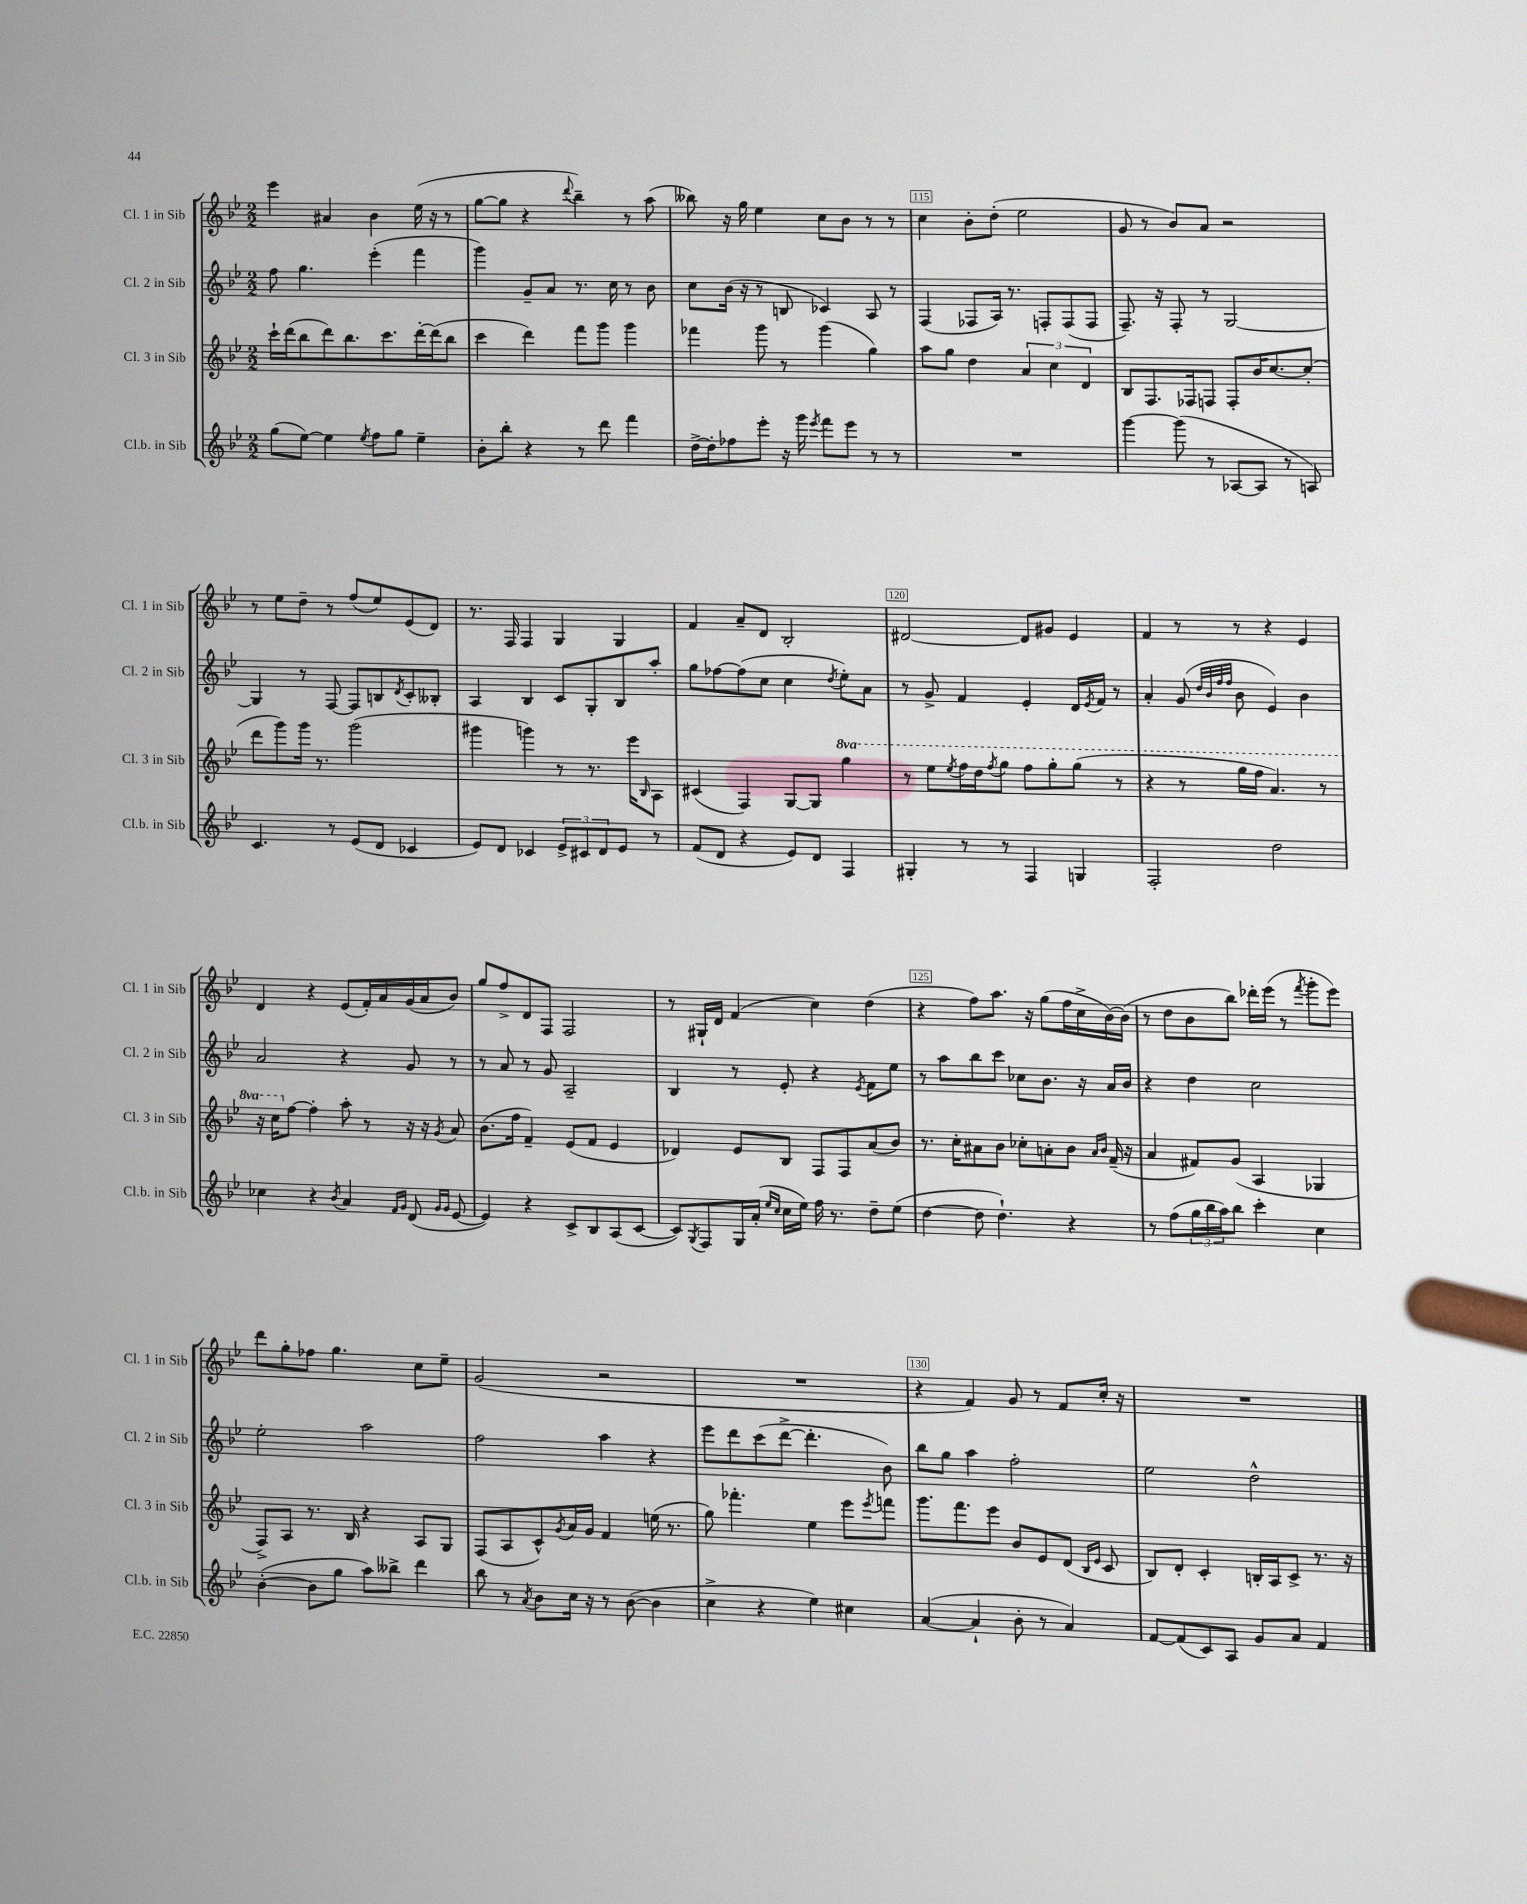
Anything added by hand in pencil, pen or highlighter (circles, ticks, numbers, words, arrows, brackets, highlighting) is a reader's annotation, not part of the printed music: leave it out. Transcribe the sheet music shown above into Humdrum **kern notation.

**kern	**kern	**kern	**kern
*staff4	*staff3	*staff2	*staff1
*clefG2	*clefG2	*clefG2	*clefG2
*k[b-e-]	*k[b-e-]	*k[b-e-]	*k[b-e-]
*M2/2	*M2/2	*M2/2	*M2/2
(8gg	16ccc`	8ff	4eee-
.	(16ddd	.	.
[8ee-)	8bb-	4.gg	.
4ee-]	8ddd)	.	4a#
.	8.bb-	.	.
8qee-	.	.	.
8ff	.	(4eee-'	4b-
.	8.ccc	.	.
8gg	.	.	.
4ee-~	[16ddd'	4fff	(16ee-
.	(16ddd]	.	16r
.	8bb-	.	8r
=	=	=	=
8b-'	4ccc	4ggg)	[8gg
8bb-'	.	.	8gg]
4r	4ddd)	8g~	4r
.	.	8a	.
.	.	.	8qqddd
8r	8fff	8.r	4bb-~)
8ddd	8ggg	.	.
.	.	16cc	.
4fff	4ggg	8r	8r
.	.	8b-	(8aa
=	=	=	=
[16dd^	4fff-	8cc	8bb--)
16dd']	.	.	.
8ff-	.	(16b-	16r
.	.	16r	16gg
8eee-'	8ggg	8r	4ee-
16r	8r	8B	.
16ggg	.	.	.
8qeee-	.	.	.
8fff	(4ggg	4c-)	8cc
8eee-	.	.	8b-
8r	4gg)	8A	8r
8r	.	8r	8r
=	=	=	=
1r	8aa	(4F	4cc
.	8gg	.	.
.	4dd	8F-	8b-'
.	.	16A)	(8dd'
.	.	8.r	.
.	6a	.	2ee-
.	.	8F'	.
.	6cc	.	.
.	.	(8F	.
.	6d	.	.
.	.	8F	.
=	=	=	=
[4ggg	8B-	8.F~)	8g
.	8.F	.	8r
.	.	16r	.
(8ggg]	.	8F'	8b-)
.	16F-	.	.
8r	8F	8r	8a
[8A-	8F'	[2G	2r
8A-]	16b-	.	.
.	[8.cc	.	.
8r	.	.	.
8A)	(8cc']	.	.
=	=	=	=
4.c	8ddd	4G]	8r
.	8ggg)	.	8ee-
.	16ggg	8r	8dd~
.	8.r	.	.
8r	.	[8F	8r
(8e-	(2ggg	8F]	(8ff
8d	.	8B	8ee-)
.	.	8qd	.
4c-	.	8c'	(8e-
.	.	8B--'	8d)
=	=	=	=
8e-)	4ggg#	4A	8.r
8d	.	.	.
.	.	.	16F
4c-	4ggg)	4B-	4F
12e-^	8r	8c	4G
12c#	.	.	.
.	8.r	8G'	.
12d	.	.	.
8e-	.	8B-	4G
.	16eee-	.	.
.	16qqB-	.	.
8r	8A	8aa'	.
=	=	=	=
(8f	(4c#	8gg	4f
8d	.	[8ff-	.
4r	4F)	(8ff-]	8a~
.	.	8cc	8d
8e-)	[8G	4cc	2B-'
8d	8G]	.	.
.	.	8qdd	.
4F	4ggg	8ee-')	.
.	.	8a	.
=	=	=	=
4G#'	8r	8r	[2d#
.	8eee-	8g^	.
.	8qeee-	.	.
8r	16fff	4f	.
.	16ddd	.	.
.	8qfff	.	.
8r	8ggg	.	.
4F	8fff	4e-'	8d#]
.	8ggg'	.	8g#
4G	(8ggg	16d	4e-
.	.	8qe-	.
.	.	16f	.
.	8r	8r	.
=	=	=	=
2F'	4r	4a'	4f
.	8r	(8g	8r
.	.	32qqdd	.
.	.	32qqb-	.
.	.	32qqff	.
.	.	32qqff	.
.	16ggg	8b-	8r
.	16fff	.	.
2dd	4.aa)	4e-)	4r
.	.	4b-	4e-
.	8r	.	.
=	=	=	=
4cc-	16r	2a	4d
.	16ccc	.	.
.	[8ff	.	.
4r	4ff']	.	4r
8qb-	.	.	.
4a	8aa'	4r	(8e-
.	8r	.	16f')
.	.	.	16a
16qqf	.	.	.
16qqg	.	.	.
(8d	16r	8g	(16g
.	16r	.	16a
16qqg	.	.	.
16qqg	8qg	.	.
[8e-	8a	8r	8b-)
=	=	=	=
4e-])	(8.b-	8r	8gg
.	.	8a	8ff^
.	16ff	.	.
4r	4f~)	8r	8d
.	.	8g	8F
8c^	(8e-	2A~	2F
8B-	8f	.	.
(8A	4e-	.	.
[8c	.	.	.
=	=	=	=
8c])	4d-)	4B-	8r
8qG	.	.	.
8F	.	.	16G#`
.	.	.	16d
16G	8e-	8r	(4f
(16a'	.	.	.
16qqee-	.	.	.
16qqcc	.	.	.
16cc	8B-	8e-'	.
16ee-)	.	.	.
16ff	8F	4r	4cc)
8.r	.	.	.
.	8F	.	.
.	.	8qe-	.
8dd~	(8a	8f	(4dd
(8ee-	8b-)	8ee-	.
=	=	=	=
[4dd	8.r	8r	4r
.	.	8aa	.
.	16cc'	.	.
8dd]	8a#	8bb-	8ff)
4.dd`)	8b-	8ccc	8.aa
.	8cc-'	8cc-	.
.	.	.	16r
.	8a'	8.b-	(8gg
4r	8b-	.	16ff
.	.	16r	16cc^
.	16qqa	.	.
.	16qqb-	.	.
.	(16f~	16a	[16b-)
.	16r	16b-	(16b-]
=	=	=	=
8r	4a	4r	8r
(8ff	.	.	8dd
24gg	8f#)	4dd	8b-
24bb-	.	.	.
24aa)	.	.	.
8bb-	(8g	.	8bb-)
4ccc'	4A	2cc	16ddd-'
.	.	.	(16eee-
.	.	.	8r
.	.	.	8qfff
4cc	4G-	.	8ggg'
.	.	.	8eee-)
=	=	=	=
([4b-'	8F^)	2ee-'	8ddd
.	8A	.	8gg'
8b-]	8.r	.	8ff-
8gg	.	.	4.gg
.	16B-	.	.
8aa)	4r	2aa	.
8bb--^	.	.	.
4ddd	8A	.	8cc
.	8G	.	8ee-~
=	=	=	=
8bb-	(8F	2ff	(2g
8r	8A	.	.
8qa	.	.	.
8b-	8c^^)	.	.
.	8qg	.	.
16cc	16a	.	.
16r	16g	.	.
8r	4f	4aa	2r
([8b-	.	.	.
4b-]	(16ee	4r	.
.	8.r	.	.
=	=	=	=
4cc^	8gg)	8eee-	1r
.	4.fff-'	8ddd	.
4r	.	(8ccc	.
.	.	[8ddd^	.
4ee-)	4ee-	4.ddd']	.
4cc#	8eee-	.	.
.	8qeee-	.	.
.	8fff	8b-)	.
=	=	=	=
([4a	8.ggg	8bb-	4r
.	.	8gg	.
.	8.fff	.	.
4a`]	.	4aa	4f)
.	8eee-	.	.
8b-'	8b-	2ff'	8g
8r	8e-	.	8r
4a)	(8d	.	8f
.	16qqB-	.	.
.	16qqe-	.	.
.	8c	.	16cc'
.	.	.	16r
=	=	=	=
[8f	8B-)	2ee-	1r
(8f]	8d'	.	.
8c)	4c'	.	.
8A	.	.	.
8g	16B'	2dd^^	.
.	16A	.	.
8a	8c^	.	.
4f	8.r	.	.
.	16r	.	.
==	==	==	==
*-	*-	*-	*-
